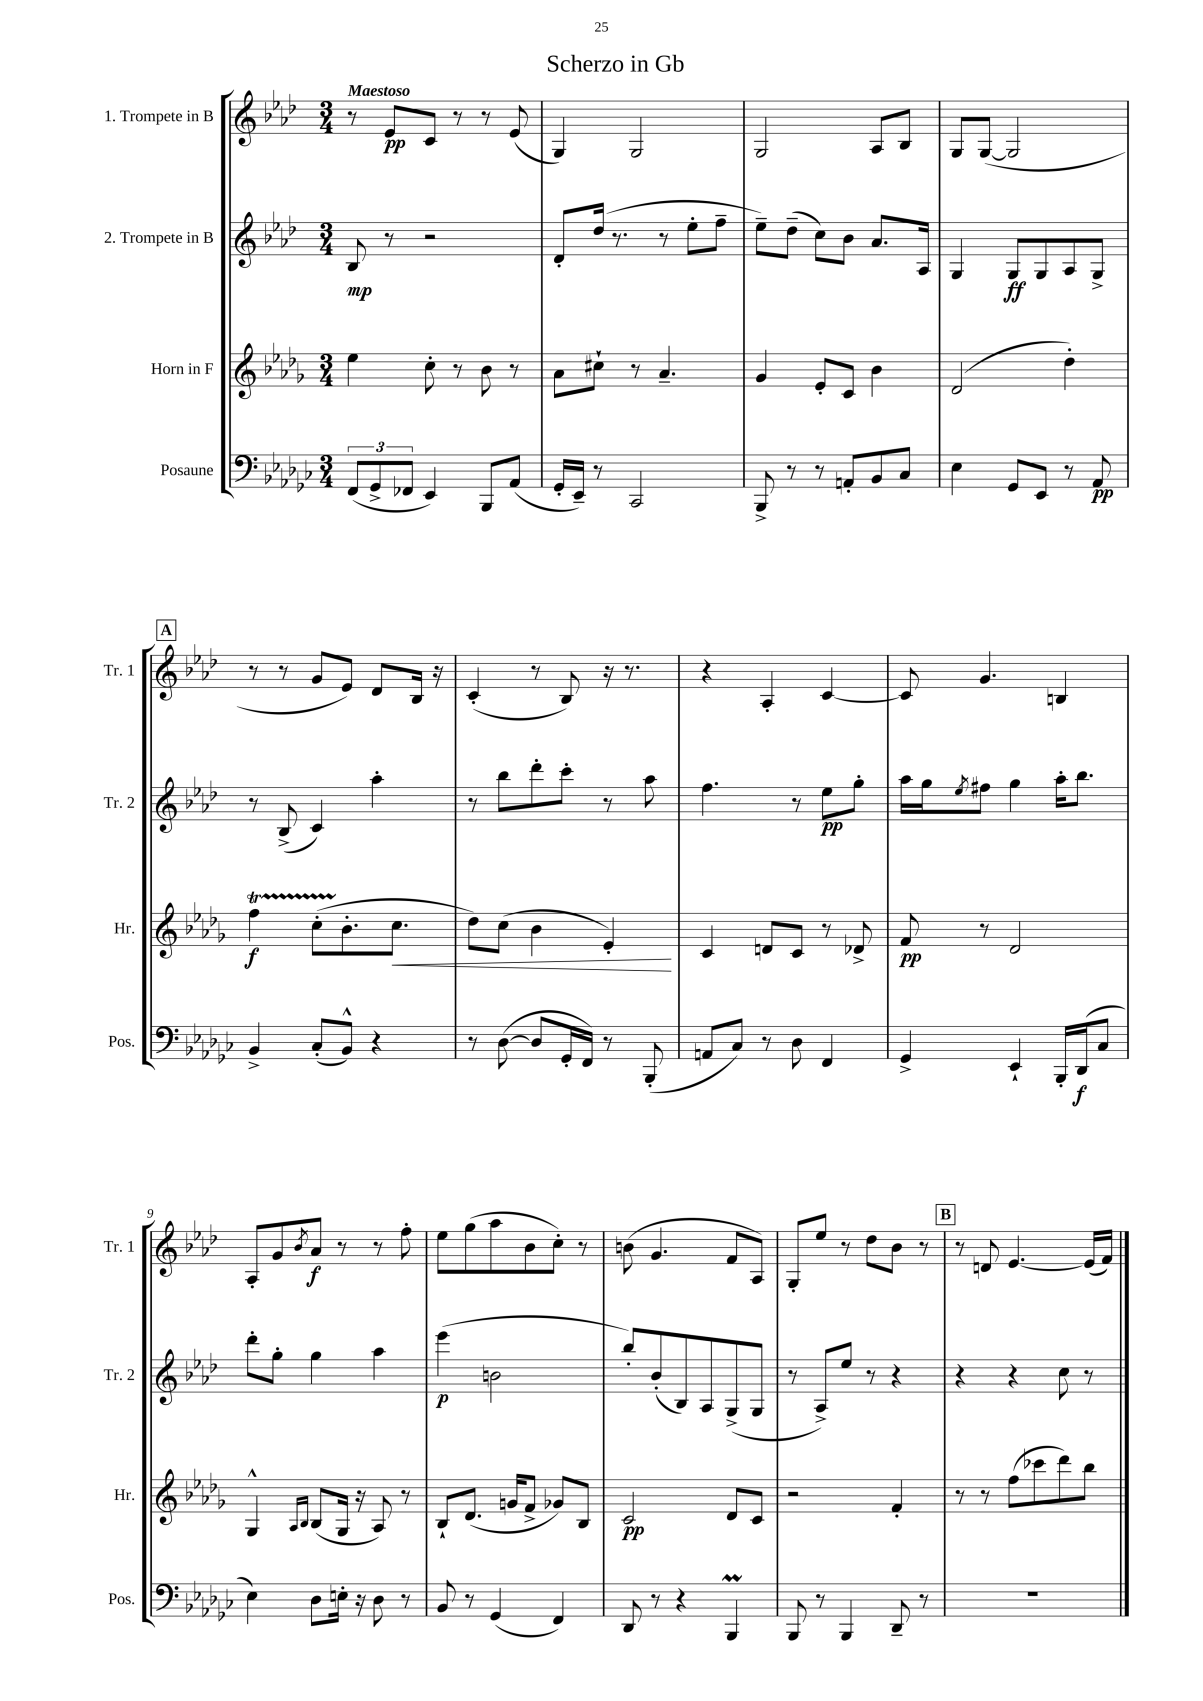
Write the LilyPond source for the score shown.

\header { title = "Scherzo in Gb" }
<<
\new StaffGroup <<
\new Staff = "s0" \with { instrumentName = "1. Trompete in B" shortInstrumentName = "Tr. 1" } {
    \clef treble \key aes \major \numericTimeSignature \time 3/4 \tempo "Maestoso"
    r8 ees'8\pp c'8 r8 r8 ees'8( |
    g4) g2 |
    g2 aes8 bes8 |
    g8 g8~( g2 |
    \mark \markup { \box "A" } r8 r8 g'8 ees'8) des'8 bes16 r16 |
    c'4-.( r8 bes8) r16 r8. |
    r4 aes4-. c'4~ |
    c'8 g'4. b4 |
    aes8-. g'8 \acciaccatura { bes'8 } aes'8\f r8 r8 f''8-. |
    ees''8 g''8( aes''8 bes'8 c''8-.) r8 |
    b'8( g'4. f'8 aes8) |
    g8-. ees''8 r8 des''8 bes'8 r8 |
    \mark \markup { \box "B" } r8 d'8 ees'4.~ ees'16( f'16) \bar "|." |
}
\new Staff = "s1" \with { instrumentName = "2. Trompete in B" shortInstrumentName = "Tr. 2" } {
    \clef treble \key aes \major \numericTimeSignature \time 3/4
    bes8\mp r8 r2 |
    des'8-. des''16( r8. r8 ees''8-. f''8-- |
    ees''8--) des''8--( c''8) bes'8 aes'8. aes16 |
    g4 g8\ff g8 aes8 g8-> |
    \mark \markup { \box "A" } r8 bes8->( c'4) aes''4-. |
    r8 bes''8 des'''8-. c'''8-. r8 aes''8 |
    f''4. r8 ees''8\pp g''8-. |
    aes''16 g''16 \acciaccatura { ees''8 } fis''8 g''4 aes''16-. bes''8. |
    des'''8-. g''8-. g''4 aes''4 |
    ees'''4\p( b'2 |
    bes''8-.) bes'8-.( bes8) aes8 g8->( g8 |
    r8 aes8->) ees''8 r8 r4 |
    \mark \markup { \box "B" } r4 r4 c''8 r8 \bar "|." |
}
\new Staff = "s2" \with { instrumentName = "Horn in F" shortInstrumentName = "Hr." } {
    \clef treble \key des \major \numericTimeSignature \time 3/4
    ees''4 c''8-. r8 bes'8 r8 |
    aes'8 cis''8-! r8 aes'4.-- |
    ges'4 ees'8-. c'8 bes'4 |
    des'2( des''4-.) |
    \mark \markup { \box "A" } f''4\startTrillSpan\f c''8-.( bes'8.-.\stopTrillSpan c''8.\< |
    des''8) c''8( bes'4 ees'4-.\!) |
    c'4 d'8 c'8 r8 des'8-> |
    f'8\pp r8 des'2 |
    ges4-^ \grace { aes16 bes16 } bes8( ges16 r16 aes8) r8 |
    bes8-! des'8.( g'16 f'8-> ges'8) bes8 |
    c'2\pp des'8 c'8 |
    r2 f'4-. |
    \mark \markup { \box "B" } r8 r8 f''8( ces'''8 des'''8) bes''8 \bar "|." |
}
\new Staff = "s3" \with { instrumentName = "Posaune" shortInstrumentName = "Pos." } {
    \clef bass \key ges \major \numericTimeSignature \time 3/4
    \tuplet 3/2 { f,8( ges,8-> fes,8 } ees,4) bes,,8 aes,8( |
    ges,16-. ees,16--) r8 ces,2 |
    bes,,8-> r8 r8 a,8-. bes,8 ces8 |
    ees4 ges,8 ees,8 r8 aes,8\pp |
    \mark \markup { \box "A" } bes,4-> ces8-.( bes,8-^) r4 |
    r8 des8~( des8 ges,16-. f,16) r8 bes,,8-.( |
    a,8 ces8) r8 des8 f,4 |
    ges,4-> ees,4-! bes,,16-. des,16\f( ces8 |
    ees4) des8 e16-. r16 des8 r8 |
    bes,8 r8 ges,4( f,4) |
    des,8 r8 r4 bes,,4\prall |
    bes,,8 r8 bes,,4 des,8-- r8 |
    \mark \markup { \box "B" } R2. \bar "|." |
}
>>
>>
